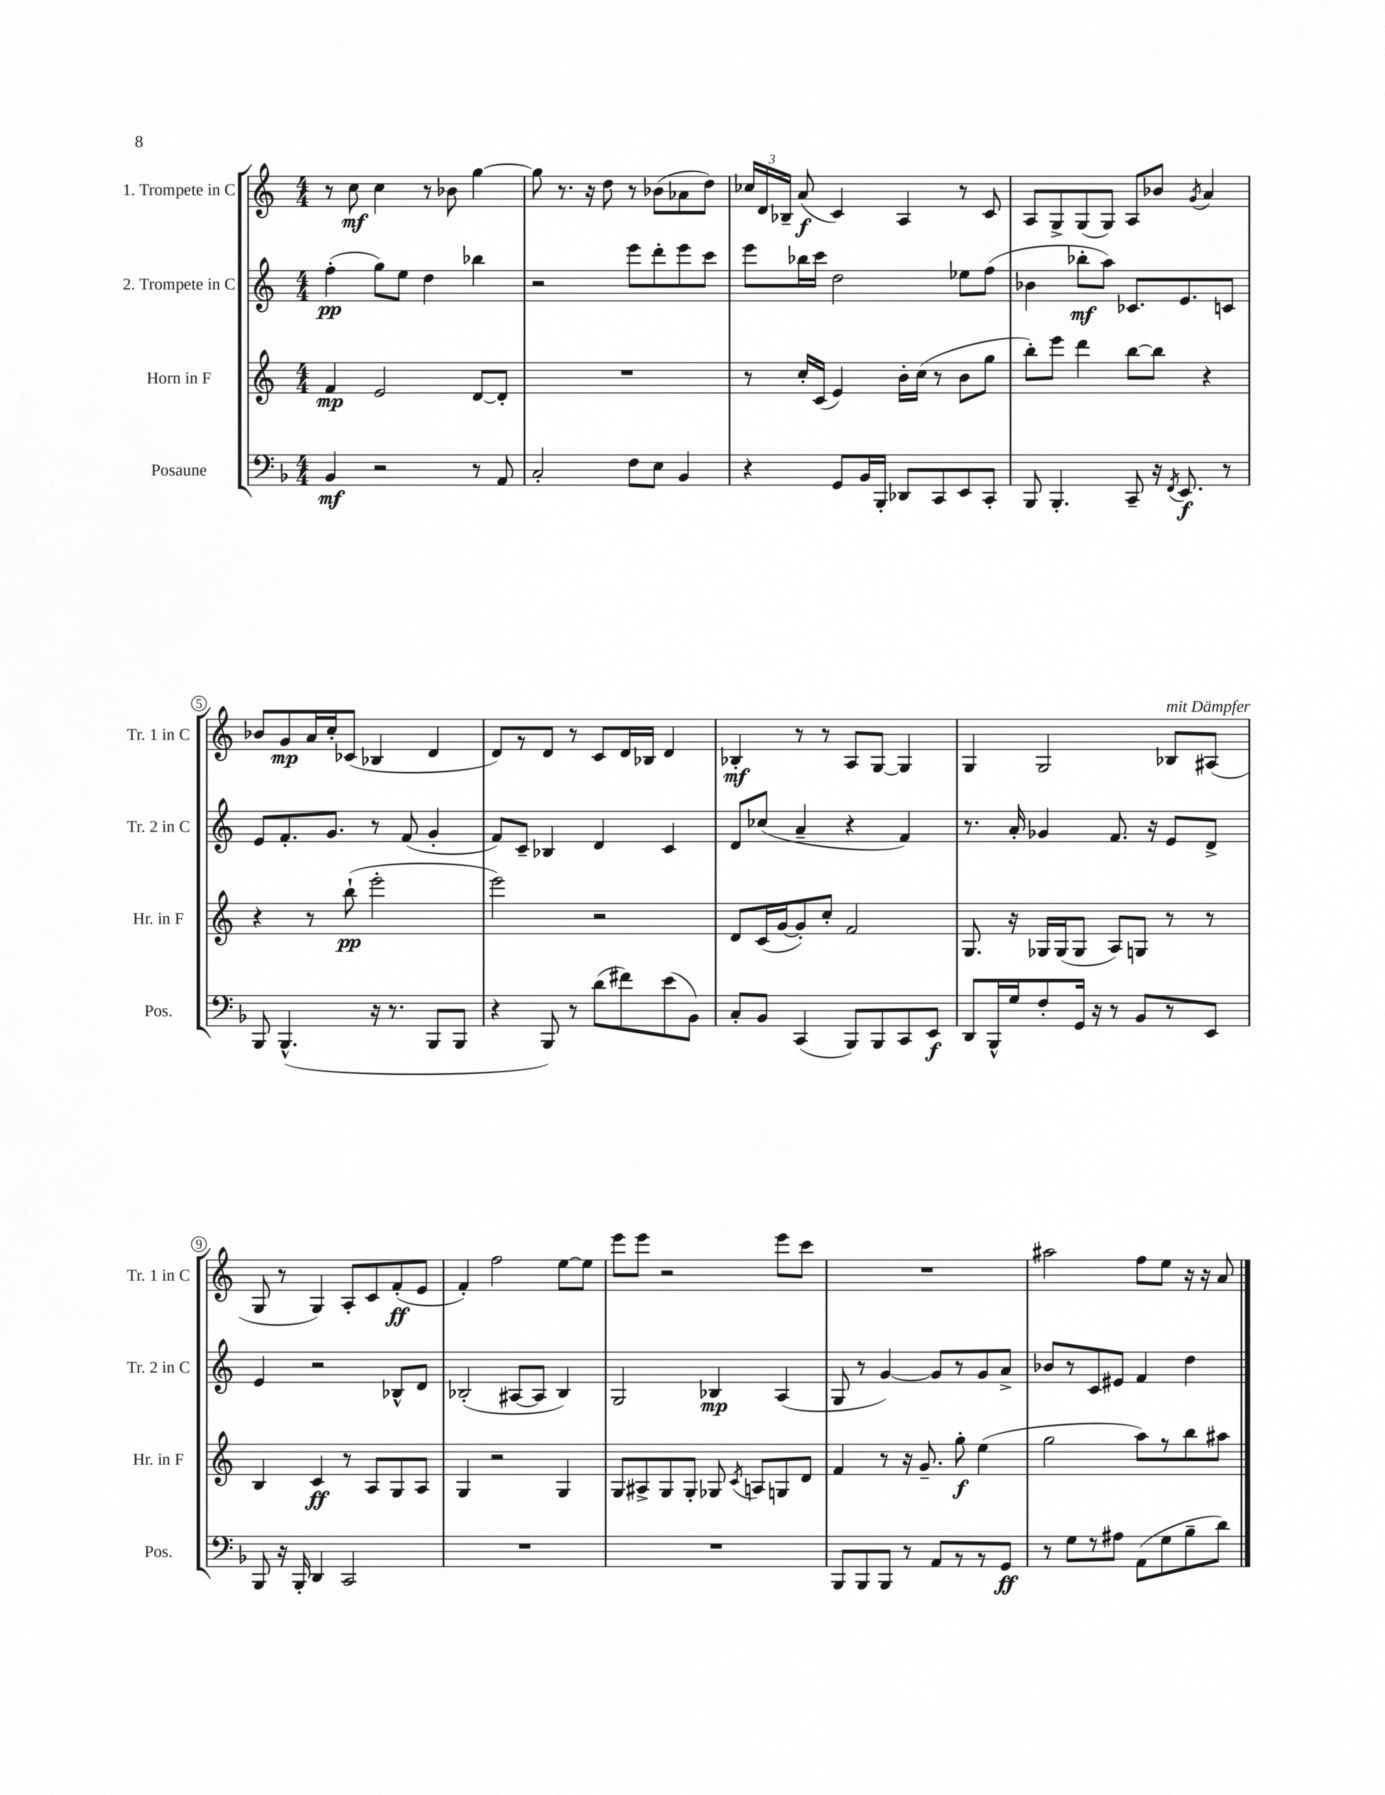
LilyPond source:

<<
\new StaffGroup <<
\new Staff = "s0" \with { instrumentName = "1. Trompete in C" shortInstrumentName = "Tr. 1 in C" } {
    \clef treble \key c \major \numericTimeSignature \time 4/4
    \autoBeamOff r8 c''8\mf c''4 r8 bes'8 g''4~ |
    g''8 r8. r16 d''8 r8 bes'8[( aes'8 d''8]) |
    \tuplet 3/2 { ces''16[ d'16 bes16]-- } a'8\f( c'4) a4 r8 c'8 |
    a8[ g8-> g8( g8]) a8[ bes'8] \acciaccatura { g'8 } a'4 |
    bes'8[ g'8\mp a'16 c''16-. ces'8]( bes4 d'4 |
    d'8[) r8 d'8] r8 c'8[ d'16 bes16] d'4 |
    bes4-.\mf r8 r8 a8[ g8]~ g4 |
    g4 g2 bes8[^\markup { \italic "mit Dämpfer" } ais8]( |
    g8 r8 g4) a8[-. c'8 f'8-.\ff( e'8] |
    f'4-.) f''2 e''8[~ e''8] |
    e'''8[ e'''8] r2 e'''8[ c'''8] |
    R1 |
    ais''2 f''8[ e''8] r16 r16 a'8 \bar "|." |
}
\new Staff = "s1" \with { instrumentName = "2. Trompete in C" shortInstrumentName = "Tr. 2 in C" } {
    \clef treble \key c \major \numericTimeSignature \time 4/4
    \autoBeamOff f''4-.\pp( g''8[) e''8] d''4 bes''4 |
    r2 e'''8[ d'''8-. e'''8 c'''8] |
    e'''8[ bes''16 c'''16] d''2 ees''8[ f''8]( |
    bes'4 bes''8[-.\mf a''8]) ces'8.[ e'8. c'8] |
    e'8[ f'8.-. g'8.] r8 f'8( g'4-. |
    f'8[) c'8]-- bes4 d'4 c'4 |
    d'8[ ces''8]( a'4-- r4 f'4) |
    r8. a'16-. ges'4 f'8. r16 e'8[ d'8]-> |
    e'4 r2 bes8[-^ d'8] |
    bes2-.( ais8[~ ais8] bes4) |
    g2 bes4\mp a4( |
    g8 r8 g'4~) g'8[ r8 g'8 a'8]-> |
    bes'8[ r8 c'8 eis'8] f'4 d''4 \bar "|." |
}
\new Staff = "s2" \with { instrumentName = "Horn in F" shortInstrumentName = "Hr. in F" } {
    \clef treble \key c \major \numericTimeSignature \time 4/4
    \autoBeamOff f'4\mp e'2 d'8[~ d'8]-. |
    R1 |
    r8 c''16[-. c'16]( e'4) b'16[-. c''16]( r8 b'8[ g''8] |
    b''8[-.) e'''8] d'''4 b''8[~ b''8] r4 |
    r4 r8 b''8-!\pp( e'''2-. |
    e'''2) r2 |
    d'8[ c'16( g'16~ g'8-.) c''8]-. f'2 |
    g8. r16 ges16[ ges16( ges8] a8[) g8] r8 r8 |
    b4 c'4\ff r8 a8[ g8 a8] |
    g4 r2 g4 |
    g8[ ais8-> g8 g8]-. ges8 \acciaccatura { c'8 } a8[ g8 d'8] |
    f'4 r8 r16 g'8.-- g''8-.\f e''4( |
    g''2 a''8[) r8 b''8 ais''8] \bar "|." |
}
\new Staff = "s3" \with { instrumentName = "Posaune" shortInstrumentName = "Pos." } {
    \clef bass \key f \major \numericTimeSignature \time 4/4
    \autoBeamOff bes,4\mf r2 r8 a,8 |
    c2-. f8[ e8] bes,4 |
    r4 g,8[ bes,16 bes,,16]-. des,8[ c,8 e,8 c,8]-. |
    bes,,8 bes,,4.-. c,8-- r16 \acciaccatura { f,8 } e,8.\f r8 |
    bes,,8 bes,,4.-^( r16 r8. bes,,8[ bes,,8] |
    r4 bes,,8) r8 d'8[( fis'8) e'8( bes,8]) |
    c8[-. bes,8] c,4( bes,,8[) bes,,8 c,8 e,8]\f |
    d,8[ bes,,16-^ g16 f8-. g,16] r16 r8 bes,8[ r8 e,8] |
    bes,,8 r16 bes,,16-. d,4 c,2 |
    R1 |
    R1 |
    bes,,8[ bes,,8 bes,,8] r8 a,8[ r8 r8 g,8]\ff |
    r8 g8[ r8 ais8] a,8[( g8 bes8-- d'8]) \bar "|." |
}
>>
>>
\layout { \context { \Score \override BarNumber.stencil = #(make-stencil-circler 0.1 0.3 ly:text-interface::print) } }
